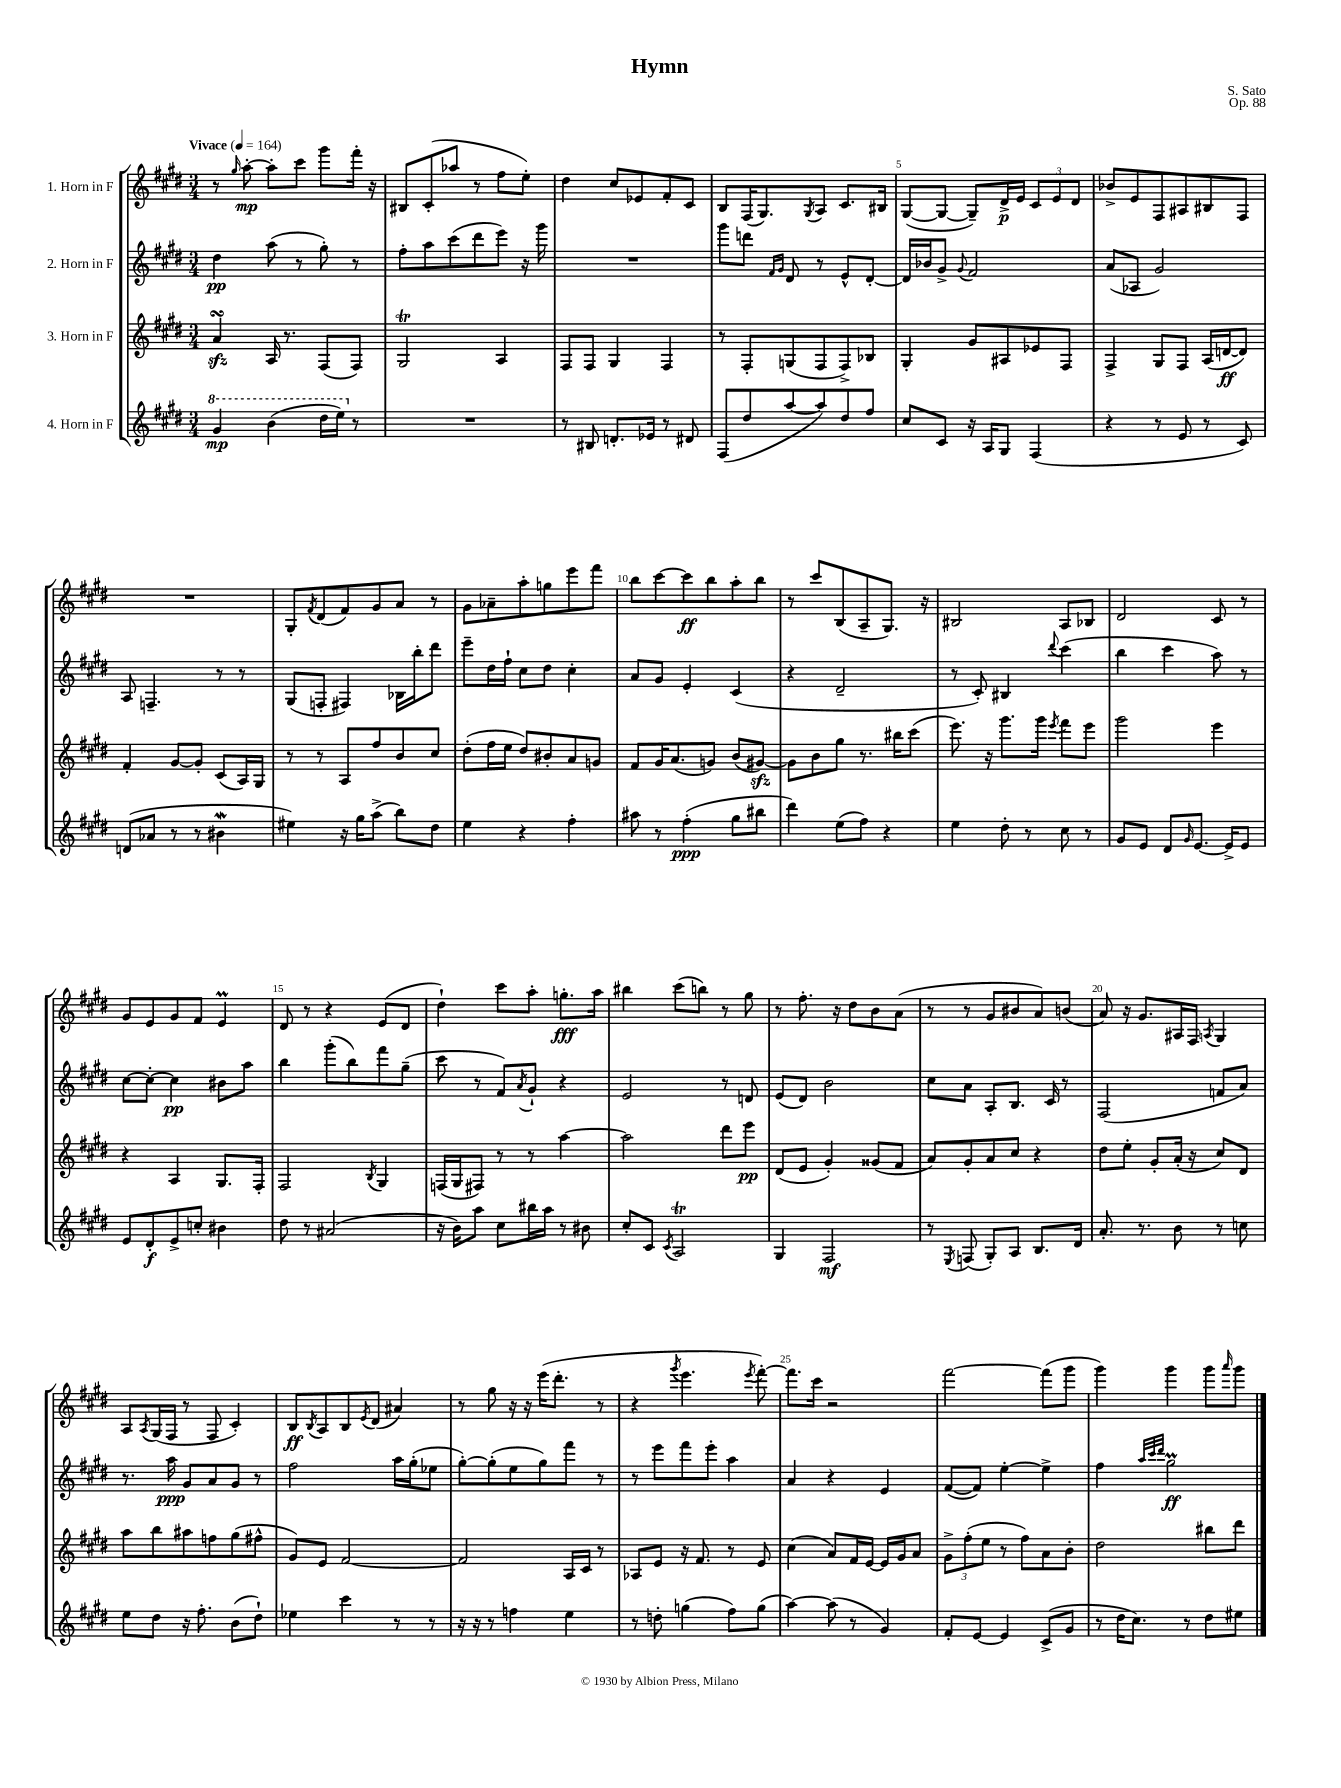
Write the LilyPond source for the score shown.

\header { title = "Hymn" composer = "S. Sato" opus = "Op. 88" }
<<
\new StaffGroup <<
\new Staff = "s0" \with { instrumentName = "1. Horn in F" } {
    \clef treble \key e \major \numericTimeSignature \time 3/4 \tempo "Vivace" 4 = 164
    r8 \grace { gis''16 } a''8~-.\mp a''8-. cis'''8 gis'''8 fis'''16-. r16 |
    bis8 cis'8-.( aes''8 r8 fis''8 e''8-.) |
    dis''4 cis''8 ees'8 fis'8-. cis'8 |
    b8 fis16( gis8.) \acciaccatura { gis8 } a8 cis'8. bis16 |
    gis8~( gis8~ gis8--) dis'16->\p e'16 \tuplet 3/2 { cis'8 e'8 dis'8 } |
    bes'8-> e'8 fis8 ais8 bis8 fis8 |
    R2. |
    gis8-. \acciaccatura { fis'8 } dis'8( fis'8) gis'8 a'8 r8 |
    gis'8 aes'8-- a''8-. g''8 e'''8 fis'''8 |
    b''8 cis'''8~ cis'''8\ff b''8 a''8-. b''8 |
    r8 cis'''8 b8( a8-- gis8.) r16 |
    bis2 a8 bes8 |
    dis'2 cis'8 r8 |
    gis'8 e'8 gis'8 fis'8 e'4\prall |
    dis'8 r8 r4 e'8( dis'8 |
    dis''4-!) cis'''8 a''8-. g''8.-.\fff a''16 |
    bis''4 cis'''8( b''8) r8 gis''8 |
    r8 fis''8.-. r16 dis''8 b'8 a'8( |
    r8 r8 gis'8 bis'8 a'8) b'8( |
    a'8) r16 gis'8. ais16 fis16 \acciaccatura { a8 } gis4 |
    a8 \acciaccatura { a8 } gis16( fis16 r8 fis8 cis'4-.) |
    b8\ff \acciaccatura { b8 } a8 b8 \acciaccatura { e'8 } dis'8( ais'4) |
    r8 gis''8 r16 r16 e'''16( dis'''8.-. r8 |
    r4 \acciaccatura { gis'''8 } e'''4. \acciaccatura { e'''8 } fis'''8~-.) |
    fis'''8. cis'''16 r2 |
    fis'''2~ fis'''8( gis'''8 |
    gis'''4) gis'''4 gis'''8 \grace { a'''16 } gis'''8 \bar "|." |
}
\new Staff = "s1" \with { instrumentName = "2. Horn in F" } {
    \clef treble \key e \major \numericTimeSignature \time 3/4
    dis''4\pp a''8( r8 gis''8-.) r8 |
    fis''8-. a''8 cis'''8( dis'''8 e'''8) r16 gis'''16 |
    R2. |
    gis'''8 d'''8 \grace { fis'16 gis'16 } dis'8 r8 e'8-^ dis'8~-. |
    dis'16 bes'16 gis'8-> \appoggiatura { gis'8 } fis'2 |
    a'8( aes8 gis'2) |
    a8 f4.-- r8 r8 |
    gis8( f8-. fis4) bes16 b''16-. dis'''8 |
    e'''8-- dis''16 fis''16-! cis''8 dis''8 cis''4-. |
    a'8 gis'8 e'4-. cis'4( |
    r4 dis'2-- |
    r8 cis'8-.) bis4 \appoggiatura { dis'''8 } cis'''4( |
    b''4 cis'''4 a''8) r8 |
    cis''8~ cis''8~-. cis''4\pp bis'8 a''8 |
    b''4 gis'''8-.( b''8) fis'''8 gis''8--( |
    cis'''8 r8 fis'8) \acciaccatura { a'8 } gis'8-! r4 |
    e'2 r8 d'8 |
    e'8( dis'8) b'2 |
    cis''8 a'8 a8-. b8. cis'16 r8 |
    fis2( f'8 a'8) |
    r8. a''16\ppp gis'8 a'8 gis'8 r8 |
    fis''2 a''16 gis''16-.( ees''8 |
    gis''8~-.) gis''8-.( e''8 gis''8) fis'''8 r8 |
    r8 e'''8 fis'''8 e'''8-. a''4 |
    a'4 r4 e'4 |
    fis'8~( fis'8) e''4~-. e''4-> |
    fis''4 \grace { a''32 cis'''32 dis'''32 } gis''2\prall\ff \bar "|." |
}
\new Staff = "s2" \with { instrumentName = "3. Horn in F" } {
    \clef treble \key e \major \numericTimeSignature \time 3/4
    a'4\turn\sfz a16 r8. fis8( fis8) |
    gis2\trill a4 |
    fis8 fis8 gis4 fis4 |
    r8 fis8-. g8( fis8 fis8->) bes8 |
    gis4-. gis'8 ais8 ees'8 fis8 |
    fis4-> gis8 fis8 a16( d'16~\ff d'8) |
    fis'4-. gis'8~ gis'8-. cis'8( a16) gis16 |
    r8 r8 a8 fis''8 b'8 cis''8 |
    dis''8-.( fis''16 e''16 dis''8) bis'8-. a'8 g'8 |
    fis'8 gis'16 a'8.( g'8) b'8( gis'8~\sfz) |
    gis'8 b'8 gis''8 r8. bis''16 cis'''8( |
    e'''8.) r16 gis'''8. gis'''16 \acciaccatura { e'''8 } fis'''8 e'''8 |
    gis'''2 e'''4 |
    r4 a4 gis8. fis16-. |
    fis2 \acciaccatura { b8 } gis4 |
    f16( gis16 fis8) r8 r8 a''4~ |
    a''2 dis'''8 e'''8\pp |
    dis'8( e'8 gis'4-.) gisis'8( fis'8 |
    a'8) gis'8-. a'8 cis''8 r4 |
    dis''8 e''8-. gis'8-. a'16-.( r16 cis''8) dis'8 |
    a''8 b''8 ais''8 f''8 gis''8( fis''8-^ |
    gis'8) e'8 fis'2~ |
    fis'2 a16 cis'16 r8 |
    aes8 e'8 r16 fis'8. r8 e'8 |
    cis''4( a'8) fis'16 e'16~ e'16 gis'16 a'8 |
    \tuplet 3/2 { gis'8-> fis''8-.( e''8 } r8 fis''8) a'8 b'8-. |
    dis''2 bis''8 dis'''8 \bar "|." |
}
\new Staff = "s3" \with { instrumentName = "4. Horn in F" } {
    \clef treble \key e \major \numericTimeSignature \time 3/4
    \ottava #1 gis''4\mp b''4( dis'''16 e'''16) \ottava #0 r8 |
    R2. |
    r8 bis8 d'8.-. ees'16 r8 dis'8 |
    fis8( dis''8 a''8~ a''8) dis''8 fis''8 |
    cis''8 cis'8 r16 a16 gis8 fis4( |
    r4 r8 e'8 r8 cis'8) |
    d'8( aes'8 r8 r8 bis'4\mordent |
    eis''4) r16 gis''16 a''8->( b''8) dis''8 |
    e''4 r4 fis''4-. |
    ais''8 r8 fis''4-.\ppp( gis''8 bis''8 |
    dis'''4) e''8( fis''8) r4 |
    e''4 dis''8-. r8 cis''8 r8 |
    gis'8 e'8 dis'8 \grace { gis'16 } e'8.~ e'16-> e'8 |
    e'8 dis'8-.\f e'8-> c''8-. bis'4 |
    dis''8 r8 ais'2( |
    r16 b'16) a''8 cis''8 bis''16 a''16 r8 bis'8 |
    cis''8-. cis'8 \acciaccatura { cis'8 } a2\trill |
    gis4 fis2\mf |
    r8 \acciaccatura { e8 } f8( gis8-.) a8 b8. dis'16 |
    a'8.-. r8. b'8 r8 c''8 |
    e''8 dis''8 r16 fis''8.-. b'8( dis''8-!) |
    ees''4 cis'''4 r8 r8 |
    r16 r16 r8 f''4 e''4 |
    r8 d''8-. g''4( fis''8) g''8( |
    a''4~) a''8( r8 gis'4) |
    fis'8-. e'8~ e'4 cis'8->( gis'8 |
    r8 dis''16 cis''8.) r8 dis''8 eis''8 \bar "|." |
}
>>
>>
\layout { \context { \Score \override BarNumber.break-visibility = ##(#f #t #t) barNumberVisibility = #(every-nth-bar-number-visible 5) } }
